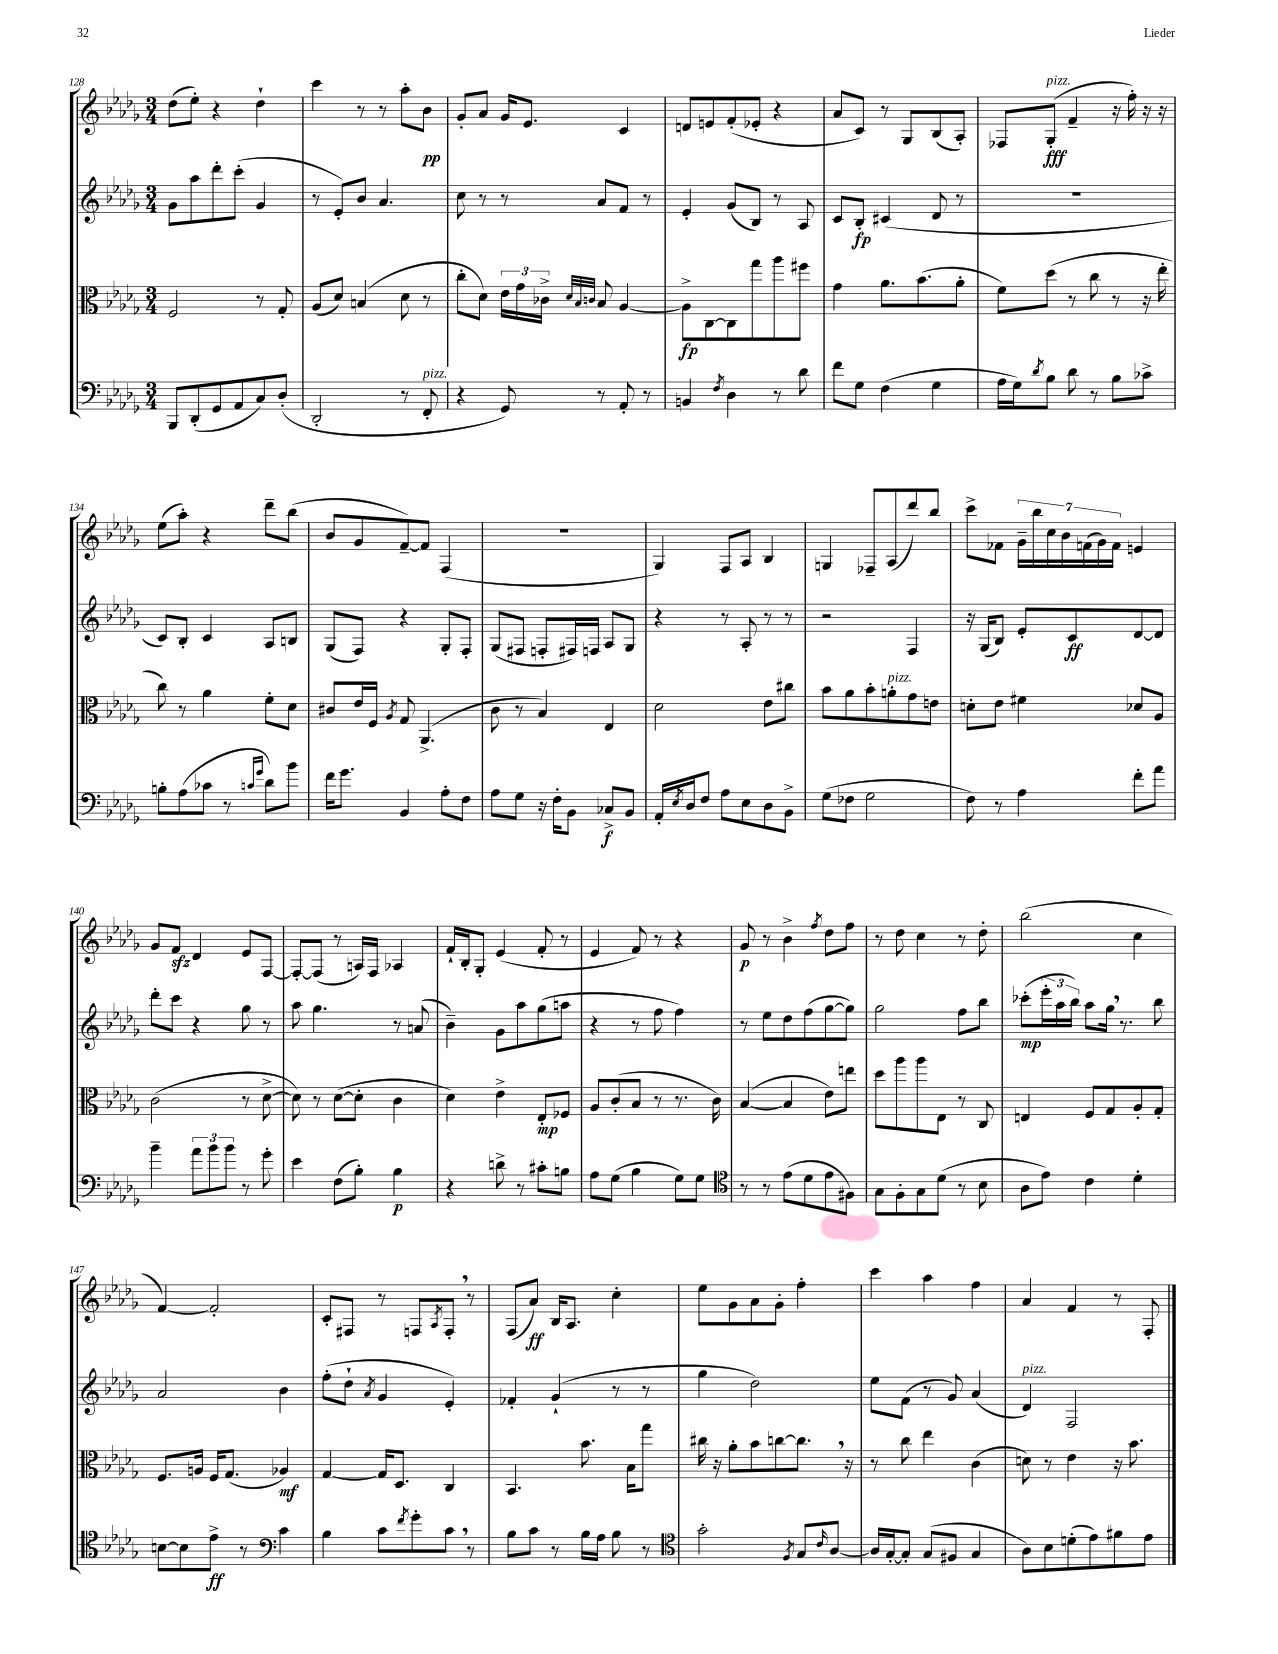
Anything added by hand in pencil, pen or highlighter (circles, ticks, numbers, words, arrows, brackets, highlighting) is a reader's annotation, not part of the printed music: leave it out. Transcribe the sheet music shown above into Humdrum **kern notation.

**kern	**kern	**kern	**kern
*staff4	*staff3	*staff2	*staff1
*clefF4	*clefC3	*clefG2	*clefG2
*k[b-e-a-d-g-]	*k[b-e-a-d-g-]	*k[b-e-a-d-g-]	*k[b-e-a-d-g-]
*M3/4	*M3/4	*M3/4	*M3/4
8BBB-	2F	8g-	(8dd-
(8DD-'	.	8aa-	8ee-')
8GG-	.	8ddd-'	4r
8AA-	.	(8ccc'	.
8C)	8r	4g-	4dd-`
(8D-'	8G-'	.	.
=	=	=	=
2DD-'	(8A-	8r	4ccc
.	8d-)	8e-')	.
.	(4B	8b-	8r
.	.	4.a-	8r
8r	8d-	.	8aa-'
8FF'	8r	.	8b-
=	=	=	=
4r	8cc'	8cc	8g-'
.	8d-)	8r	8a-
8GG-)	24e-	8r	16g-
.	24g-	.	.
.	.	.	8.e-
.	24c-^	.	.
.	32qqd-	.	.
.	32qqB-	.	.
.	32qqc	.	.
8r	8B-	8a-	.
8AA-'	[4A-	8f	4c
8r	.	8r	.
=	=	=	=
4BB	8A-^]	4e-'	8d
.	[8C	.	8e
8qF	.	.	.
4D-	8C]	(8g-	(8f'
.	8gg-	8B-)	8e-'
8r	8aa-	8r	4r
8d-	8ff#	8A-	.
=	=	=	=
8f	4g-	8c	8a-
8G-	.	8B-'	8c)
(4F	8.a-	(4c#	8r
.	.	.	8G-
.	(8.b-	.	.
4G-	.	8d-	(8B-
.	8a-'	8r	8A-')
=	=	=	=
16A-	8f)	2.r	8F-
16G-)	.	.	.
8qd-	.	.	.
8B-	(8dd-	.	(8G-'
8d-	8r	.	4f~
8r	8cc	.	.
8B-	8r	.	16r
.	.	.	16ff')
8c-^	16r	.	16r
.	16ee-'	.	16r
=	=	=	=
8B'	8cc)	8c)	(8ee-
(8A-	8r	8B-'	8aa-')
8c-	4a-	4c	4r
8r	.	.	.
16qqc	.	.	.
16qqg-	.	.	.
8d-)	8f'	8A-	8ddd-~
8b-	8d-	8B	(8bb-
=	=	=	=
16f	8c#	(8G-	8b-
8.g-	.	.	.
.	16e-	8F)	8g-
.	16F	.	.
.	8qA-	.	.
4BB-	8G-	4r	[8f~)
.	(4.AA-^	.	8f]
8A-'	.	8G-'	(4F
8F	.	8F'	.
=	=	=	=
8A-	8c	(8G-	2.r
8G-	8r	8F#	.
16r	4B-)	8F'	.
16F'	.	.	.
8BB-	.	16F#)	.
.	.	16F	.
8C-^	4E-	8A-	.
8BB-	.	8G-	.
=	=	=	=
16AA-'	2d-	4r	4G-)
8qE-	.	.	.
16D-	.	.	.
8F	.	.	.
8A-	.	8r	8F
8E-	.	8A-'	8A-
8D-	8e-	8r	4B-
8BB-^	8cc#	8r	.
=	=	=	=
(8G-	8b-	2r	4G
8F-	8a-	.	.
2G-	8b-'	.	8F-~
.	8a'	.	(8A-
.	8g-	4F	8ddd-)
.	8e	.	8bb-
=	=	=	=
8F)	8d'	16r	8ccc^
.	.	(16G-	.
8r	8e-	8B-)	8f-
4A-	4f#	8e-'	28g-~
.	.	.	28bb-
.	.	.	28cc
.	.	.	28b-
.	.	8c	.
.	.	.	(28f
.	.	.	28g-)
.	.	.	28f
8f'	8d-	[8d-	4e
8a-	8A-	8d-]	.
=	=	=	=
4b-~	(2c	8ddd-'	8g-
.	.	8ccc	8f
12a-	.	4r	4d-
12b-	.	.	.
12b-	.	.	.
8r	8r	8gg-	8e-
8g-'	[8d-^	8r	[8F
=	=	=	=
4e-	8d-])	8aa-	8F'_
.	8r	4.gg-	(8F]
(8F	([8d-	.	8r
8B-')	8d-']	.	16A)
.	.	.	16F
4B-	4c	8r	4A-
.	.	(8a	.
=	=	=	=
4r	4d-)	4b-~)	16f`
.	.	.	16B-'
.	.	.	8G-'
8d^	4e-^	8g-	(4e-
8r	.	8aa-	.
8c#'	8E-'	(8gg-	8f'
8B	8F-	8aa	8r
=	=	=	=
8A-	8A-	4r	4e-
(8G-	(8c'	.	.
4B-	8B-	8r	8f)
.	8r	8ff	8r
8G-)	8.r	4ff)	4r
8G-	.	.	.
.	16c)	.	.
=	=	=	=
*clefC4	*	*	*
8r	([4B-	8r	8g-
8r	.	8ee-	8r
(8e-	4B-]	8dd-	4b-^
8d-	.	(8ff	.
.	.	.	8qff
8e-	8e-)	[8gg-	8dd-
8F#)	8ee	8gg-])	8ff
=	=	=	=
8G-	8dd-	2gg-	8r
8F'	8aa-	.	8dd-
8G-	8aa-	.	4cc
(8d-	8E-	.	.
8r	8r	8ff	8r
8B-	8C	8bb-	8dd-'
=	=	=	=
8A-	4E	(8ccc-'	(2bb-
8e-)	.	24eee-'	.
.	.	24aa-	.
.	.	24bb-)	.
4c	8F	8aa-	.
.	8G-	16gg-	.
.	.	8.r	.
4d-'	8A-'	.	4cc
.	8G-'	8bb-	.
=	=	=	=
[8B	8.F	2a-	[4f)
8B]	.	.	.
.	16A	.	.
8e-^	16F	.	2f']
.	(8.G-	.	.
8r	.	.	.
*clefF4	*	*	*
4c	4A-)	4b-	.
=	=	=	=
4B-	[4G-	(8ff'	8c'
.	.	8dd-`	8F#
.	.	8qa-	.
8c	16G-]	4g-	8r
.	8.D-	.	.
8qf	.	.	.
8g-'	.	.	8F
.	.	.	8qA-
8c	4C	4e-')	8F'
8r	.	.	8r
=	=	=	=
8B-	4.BB-	4f-'	(8F
8c	.	.	8a-)
8r	.	(4g-`	16B-
.	.	.	8.A-
16B-	8.b-	.	.
16A-	.	.	.
8B-	.	8r	4cc'
.	16B-	.	.
8r	8gg-	8r	.
=	=	=	=
*clefC4	*	*	*
2g-'	16cc#	4gg-	8ee-
.	16r	.	.
.	8a-'	.	8g-
.	8b-	2dd-)	8a-
.	[8cc	.	8g-'
8qF	.	.	.
8G-	8.cc]	.	4ff'
16qqc	.	.	.
[8A-	.	.	.
.	16r	.	.
=	=	=	=
16A-]	8r	8ee-	4ccc
[16G-'	.	.	.
8G-']	8cc	(8f	.
(8G-	4ee-	8r	4aa-
8F#	.	8g-)	.
4G-	(4c	(4a-	4ff
=	=	=	=
8A-)	8d)	4d-)	4a-
8B-	8r	.	.
(8d'	4e-	2F	4f
8e-)	.	.	.
8f#	16r	.	8r
.	8.b-	.	.
8e-	.	.	8F'
==	==	==	==
*-	*-	*-	*-
